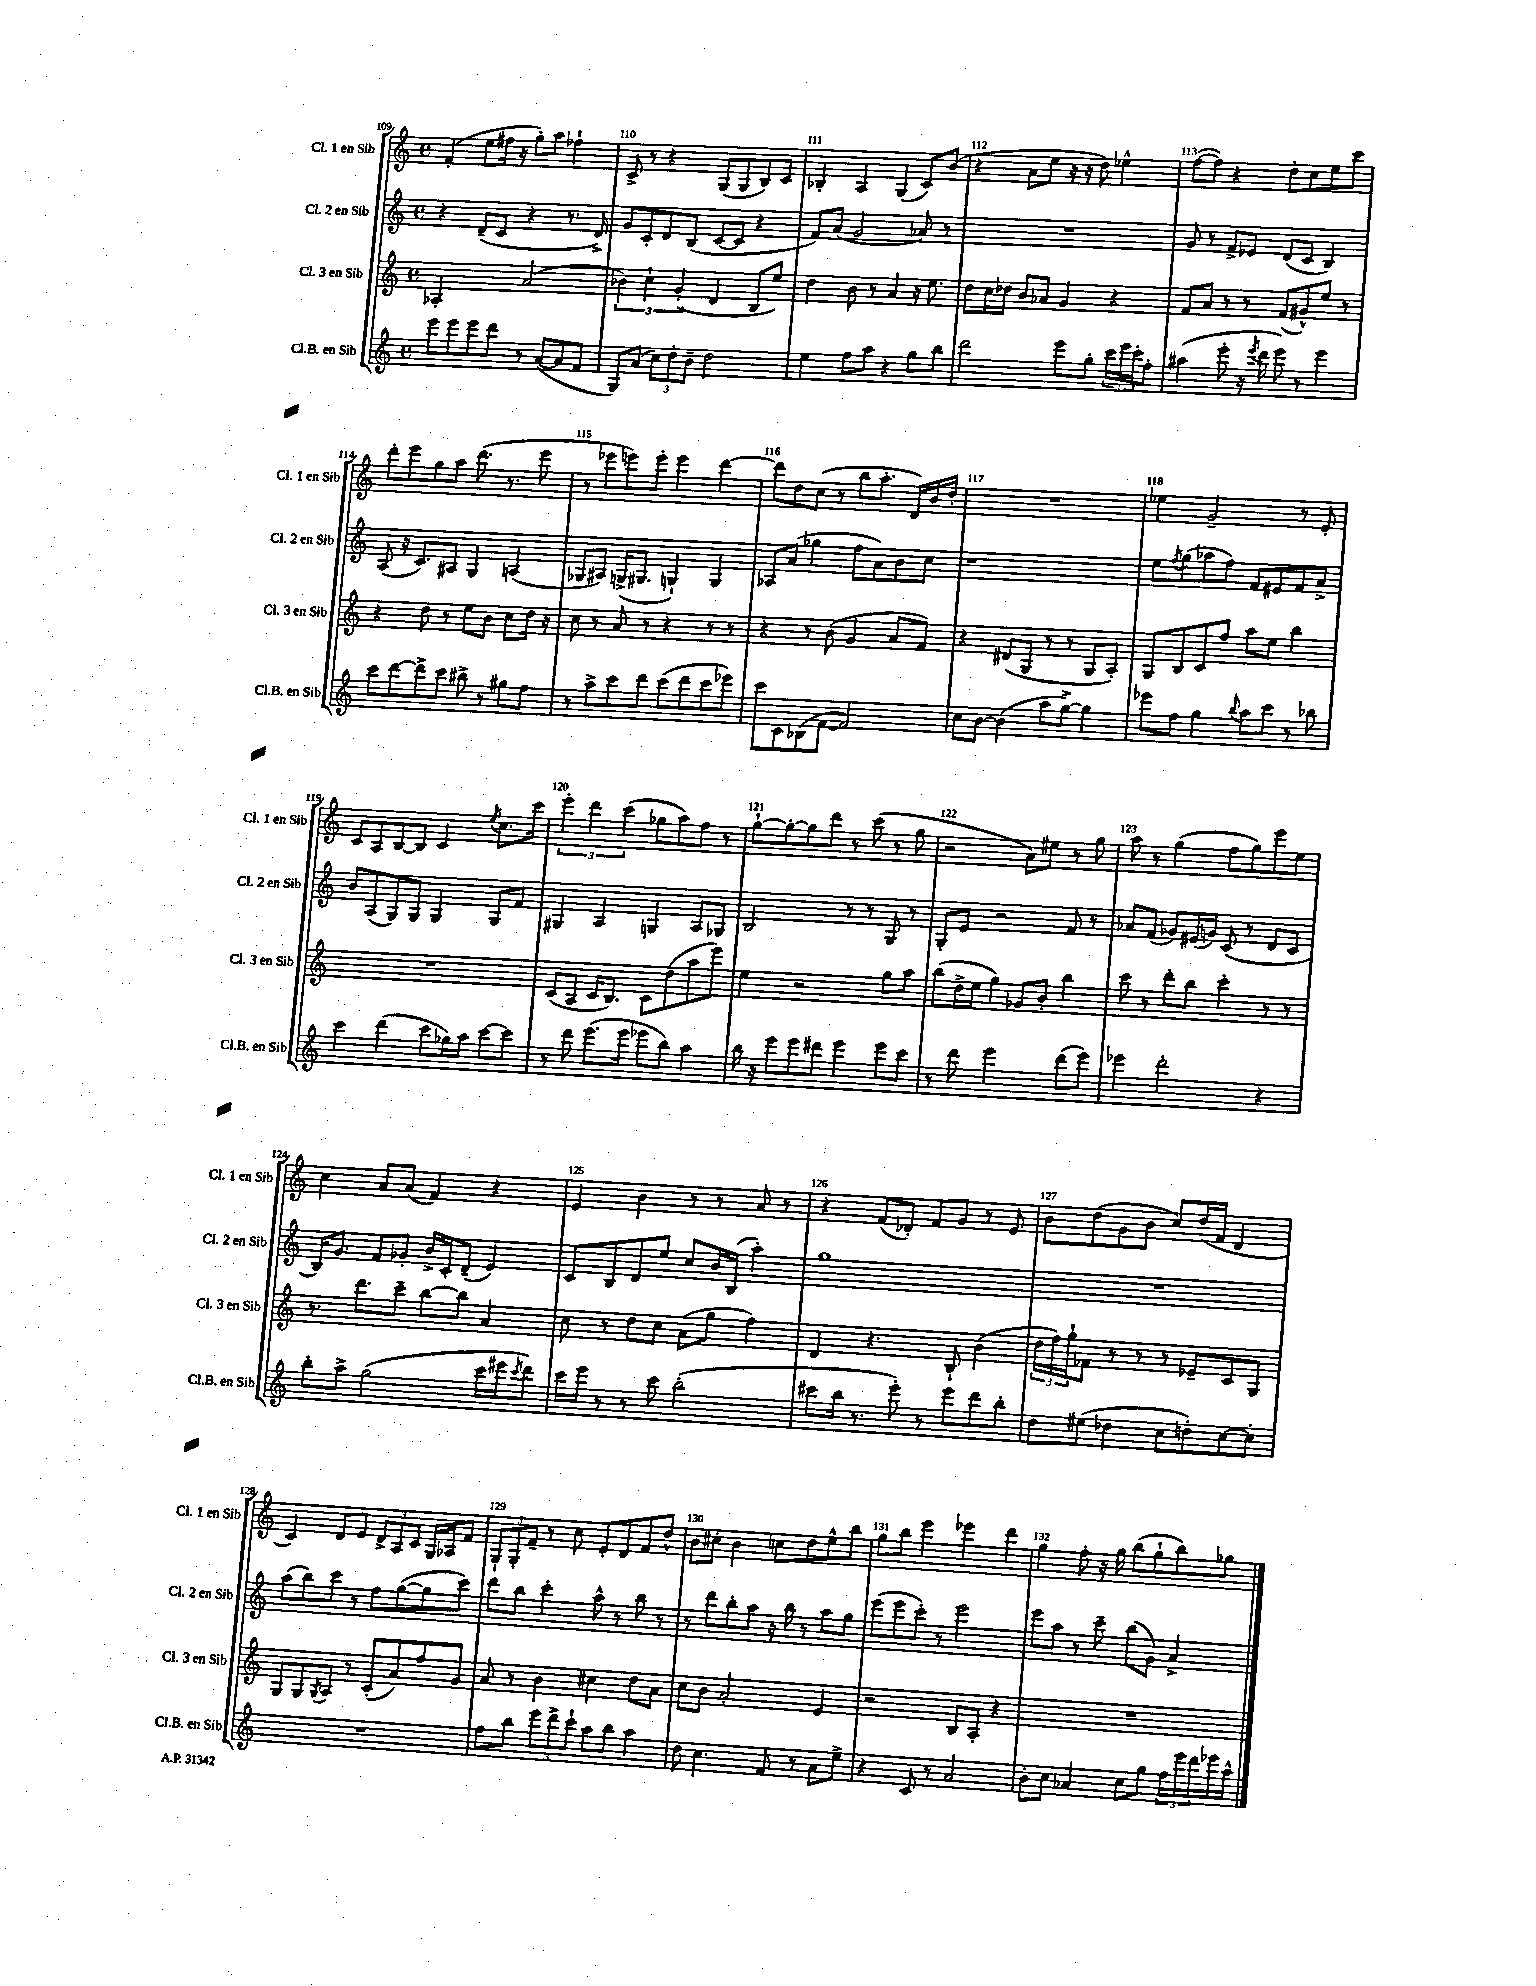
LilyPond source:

<<
\new StaffGroup <<
\new Staff = "s0" \with { instrumentName = "Cl. 1 en Sib" shortInstrumentName = "Cl. 1 en Sib" } {
    \clef treble \key c \major \defaultTimeSignature \time 4/4
    f'4-.( e''8 fis''16 r16 g''8-.) a''8 fes''4-! |
    c'8-> r8 r4 g8( g8 b8) c'8 |
    bes4-. a4 g4( c'8) b'8( |
    r4 a'8 e''8 r16 r16 d''8) ees''4-^ |
    f''8~( f''8) r4 d''8-. c''8 e''8 c'''8 |
    d'''8-. e'''8 g''8 a''8 d'''8.( r8. e'''8 |
    r8 ees'''8 e'''8) e'''8-. e'''4 d'''4~ |
    d'''8 d''8 c''8( r8 b''8 a''8.-. d'16) b'16 d''16-. |
    R1 |
    ees''4 g'2-- r8 e'8-. |
    c'8 a8 b8~ b8 c'4 \acciaccatura { e''8 } c''8. c'''16 |
    \tuplet 3/2 { e'''4-. d'''4 c'''4( } ges''8 a''8) f''8 r8 |
    g''8~-! g''8~-. g''8 d'''8 r8 c'''8( r8 g''8 |
    r2 a'8) eis''8 r8 g''8 |
    a''8 r8 g''4( f''8 g''8) e'''8 e''8 |
    c''4 a'8 a'8( f'4) r4 |
    e'4 b'4 r8 r8 a'8 r8 |
    r4 f'8( des'8-.) f'8 g'8 r8 e'8 |
    b'8 d''8( g'8 b'8 c''8) d''16( f'16 d'4 |
    c'4) d'8 e'8 \tuplet 3/2 { d'8-> a8 c'8 } g16 aes16 f'8 |
    \tuplet 3/2 { g8-! g8-. f'8-- } r8 c''8 e'8-. d'8 f'8 d''8-^ |
    b'8 cis''8-. b'4 c''8 d''8 e''8-^ b''8 |
    g''8 b''8 e'''4 ees'''4 d'''4 |
    g''4 f''8-. r16 g''16 b''8( g''8-! b''8) ges''8 \bar "|." |
}
\new Staff = "s1" \with { instrumentName = "Cl. 2 en Sib" shortInstrumentName = "Cl. 2 en Sib" } {
    \clef treble \key c \major \defaultTimeSignature \time 4/4
    r4 d'8--( c'8 r4 r8. d'16->) |
    g'8 c'8-. d'8 b8( c'8~ c'8 r4 |
    f'8) a'8( g'2 aes'8) r8 |
    R1 |
    g'8 r8 f'8-> ees'8 d'8( c'8 b4) |
    a8( r16 c'8.) ais8 g4 a4( |
    ges8 ais8) g16->( gis8. g4-!) g4 |
    aes8 a'8( ges''4 f''8 a'8) b'8 c''8 |
    r1 |
    e''8 \acciaccatura { f''8 } g''8( aes''8 f''8) f'8 eis'8 f'8 a'8-> |
    b'8 a8( g8) g8 g4 g8 f'8 |
    gis4 a4 g4 a8 ges8 |
    b2 r8 r8 g8 r8 |
    g8-. e'8 r2 f'8 r8 |
    aes'8 f'8( ges'8) eis'16( g'16) c'8( r8 d'8 c'8 |
    b16) g'8. f'8 ges'8-. b'16-> c'16-. d'8--( e'4) |
    c'8 b8 d'8 e''8 c''8 b'16 b16( a''4-.) |
    g''1 |
    R1 |
    a''8( b''8) c'''8 r8 f''8 g''8~( g''8 c'''8) |
    d'''8 b''8 c'''4-. a''8-^ r8 b''8 r8 |
    r8 d'''8 b''8-. a''8 r16 b''16 r8 a''8 g''8 |
    e'''8( e'''8 c'''8-.) r8 e'''2 |
    e'''8 a''8 r8 c'''8-- b''8( g'8) a'4-> \bar "|." |
}
\new Staff = "s2" \with { instrumentName = "Cl. 3 en Sib" shortInstrumentName = "Cl. 3 en Sib" } {
    \clef treble \key c \major \defaultTimeSignature \time 4/4
    aes2-. a'2( |
    \tuplet 3/2 { bes'4) c''4-! g'4-.( } d'4 b8 e''8) |
    d''4 b'8 r8 a'4 r16 e''8. |
    d''8 c''16 des''16 b'8 aes'8 g'4 r4 |
    f'8 a'8 r8 r8 f'8( gis'8-^) e''8 r8 |
    r4 d''8 r8 e''8 b'8 c''8 d''16 r16 |
    c''8 r8 a'8 r8 r4 r8 r8 |
    r4 r8 b'8( g'4 a'8 f'8) |
    r4 dis'8( g8 r8 r8 g8 a8-.) |
    g8 b8 c'8 f''8 a''8 e''8 b''4 |
    R1 |
    c'8( a8 c'16 b8.) c'8 d''8( a''8 e'''8) |
    e''4 r2 g''8 a''8 |
    b''8( d''16-> e''16 g''4) ges'8 b'8-. b''4 |
    c'''8 r8 d'''8-. b''8 c'''4-. r8 r8 |
    r8. d'''8. c'''8-- b''8~ b''8 a'4 |
    c''8 r8 d''8 c''8 a'8( g''8 f''4) |
    d'4 r4. b8-! b'4( |
    \tuplet 3/2 { d''16 f''16) g''16-! } fes'8 r8 r8 r8 ees'8-- c'8 g8 |
    g8 g8 \acciaccatura { g8 } a8 r8 c'8-.( a'8) f''8 g'8 |
    a'8 r8 b'4 cis''4 d''8 a'8 |
    c''8 b'8 a'2-. e'4 |
    r2 b8 a8-. r4 |
    R1 \bar "|." |
}
\new Staff = "s3" \with { instrumentName = "Cl.B. en Sib" shortInstrumentName = "Cl.B. en Sib" } {
    \clef treble \key c \major \defaultTimeSignature \time 4/4
    e'''8 e'''8 e'''8 d'''8 r8 a'8~( a'8 f'8 |
    g8) a'8( \tuplet 3/2 { c''8) d''8-. b'8-- } d''2 |
    e''4 f''8 a''8 r4 g''8 b''8 |
    d'''2 e'''8 g''8-. \tuplet 3/2 { c'''16 e'''16 c'''16-. } f''8-. |
    ais''4( e'''8-. r16 \acciaccatura { e'''8 } d'''16 e'''8) r8 e'''4 |
    c'''8 d'''8~ d'''8-> c'''8 bis''8-> r8 gis''8 f''8 |
    r8 a''8-> c'''8 d'''8 c'''8( d'''8 c'''8 ees'''8) |
    c'''8 c'8 bes8( f'8~ f'2) |
    c''8 b'8~ b'4( a''8 g''8~->) g''4 |
    ees'''8 f''8 g''4 \appoggiatura { b''8 } a''8 c'''8 r8 bes''8 |
    c'''4 d'''4( c'''8 ges''16) a''16 c'''8~ c'''8 |
    r8 d'''8 e'''8.( e'''16 ees'''8 b''8) a''4 |
    b''16 r16 e'''8 e'''8 dis'''8 e'''4 e'''8 c'''8 |
    r8 d'''8 e'''2 d'''8( e'''8) |
    ees'''4 d'''2-. r4 |
    b''8-. a''8-> g''2( c'''16 eis'''16 \acciaccatura { c'''8 } d'''8) |
    c'''16 e'''16 r8 r8 c'''8 b''2-.( |
    cis'''8 b''16 r8. e'''8-.) r8 e'''8 d'''8 b''8-. |
    d''8 eis''8( des''4 c''8 d''8-.) c''8~ c''8-. |
    R1 |
    f''8 b''8 \tuplet 3/2 { e'''8 d'''8-> c'''8-! } a''8 b''8 a''4 |
    d''8 c''4. f'8 r8 a'8 e''8-> |
    r4 c'8 r8 a'2 |
    b'8-. c''8 aes'4 c''8 g''8 \tuplet 3/2 { f''16 e'''16 d'''16 } ees'''16 a''16-^ \bar "|." |
}
>>
>>
\layout { \context { \Score currentBarNumber = #109 \override BarNumber.break-visibility = ##(#f #t #t) barNumberVisibility = #all-bar-numbers-visible } }
